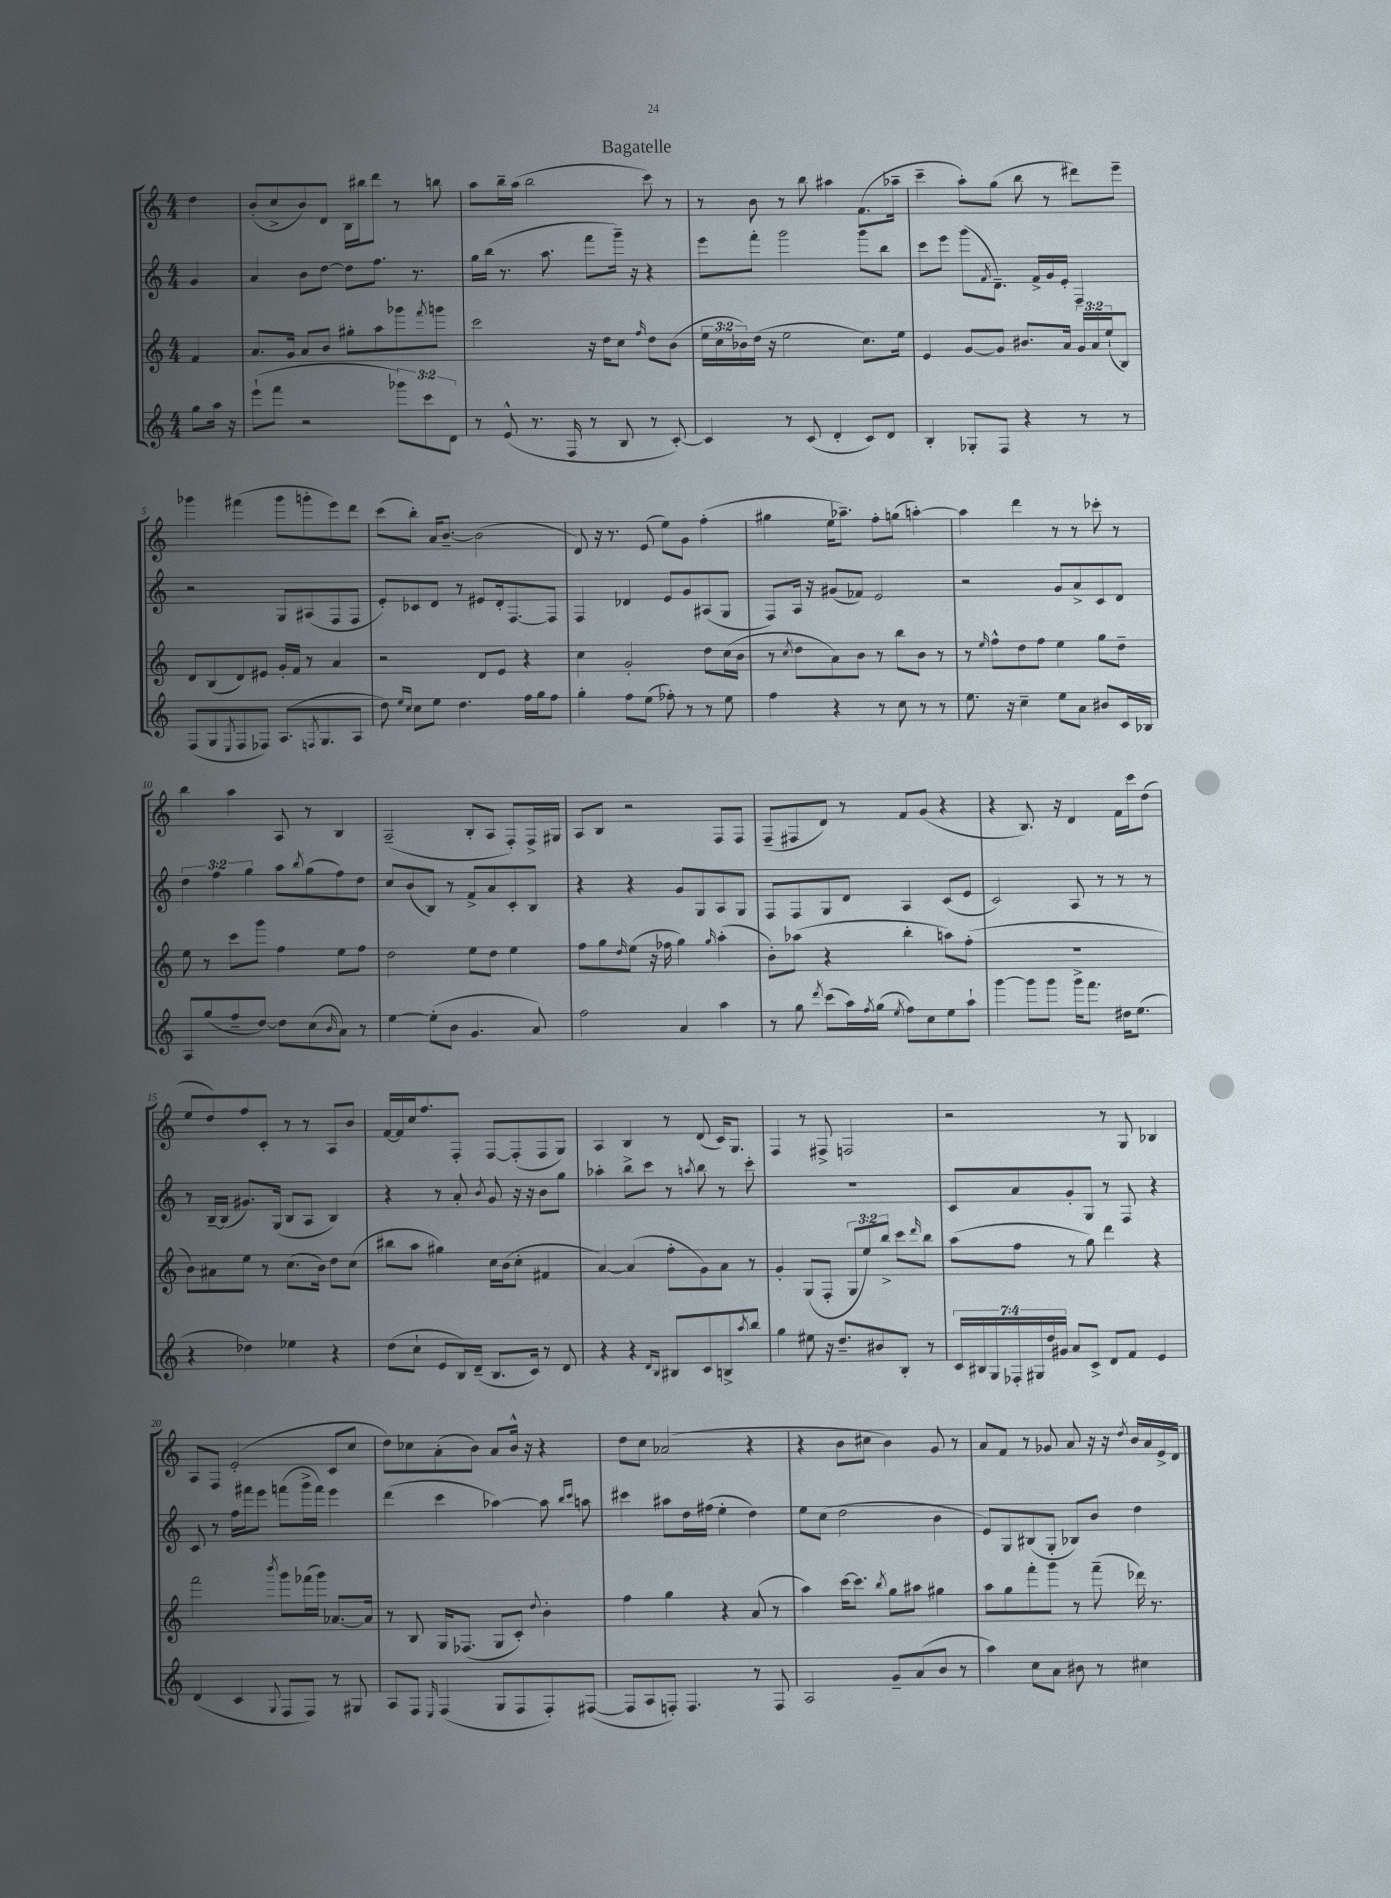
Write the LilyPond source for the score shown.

\header { title = "Bagatelle" }
<<
\new StaffGroup <<
\new Staff = "s0" {
    \clef treble \key c \major \numericTimeSignature \time 4/4 \partial 4
    d''4 |
    b'8-.( c''8-> b'8) d'8 b16 bis''16 d'''8 r8 b''8 |
    a''8 b''16-- a''16( b''2 c'''8) r8 |
    r8 b'8 r8 b''8 ais''4 f'8.( aes''16-- |
    c'''4-- a''8-.) g''8( b''8 r8 dis'''8) e'''8-- |
    ges'''4 fis'''4( ges'''8 g'''8-. e'''8) d'''8 |
    c'''8( b''8-.) a'16 b'8.~-- b'2( |
    d'8) r16 r8. e'8( e''8) g'8 f''4-.( |
    gis''4 e''16 aes''8.--) f''8-. g''8( a''4~-.) |
    a''4 d'''4 r8 r8 ces'''8-. r8 |
    b''4 a''4 a8 r8 b4 |
    a2--( b8-. a8 f8-.) f16-> gis16 |
    a8 b8 r2 f8 f8 |
    f8--( fis8 d'8) r8 f'8 g'8( r4 |
    r4 b8.) r16 d'4 f'16 c'''16 d''8( |
    e''8 d''8) f''8 c'8-. r8 r8 a8 b'8 |
    f'16~ f'16 c''16 f''8. f8-. f8~ f8-.( f8 g8) |
    a4 b4 r8 d'8( c'16) g8. |
    f4 r8 fis8-> f2 |
    r2 r8 g8 bes4 |
    a8 f8 e'2-.( c'8 c''8 |
    d''8) ces''8 a'8-.( b'8) a'8 b'16-^ r16 r4 |
    d''8 c''8 aes'2( r4 |
    r4 b'8 cis''8 b'4) g'8 r8 |
    a'8 f'8 r8 ges'8 a'8 r16 r16 \acciaccatura { d''8 } b'16 a'16 e'16-> d'16 \bar "|." |
}
\new Staff = "s1" {
    \clef treble \key c \major \numericTimeSignature \time 4/4 \override Staff.TupletNumber.text = #tuplet-number::calc-fraction-text \partial 4
    g'4 |
    a'4 b'8 d''8~ d''8 f''8. r8. |
    g''16 b''16( r8. a''8. f'''8 g'''16--) r16 r4 |
    e'''8 f'''8-. g'''2 g'''8 b''8 |
    c'''8 e'''8 g'''8( \acciaccatura { f'8 } d'8.--) f'16-> g'16 e'16-. f4 |
    r2 g8 ais8( f8 f8 |
    e'8-.) ces'8 d'8 r8 eis'8 d'16-. f8.~ f8 |
    f4 des'4 e'8 g'8 ais8( g8 |
    f8) a16 r16 gis'8( fes'8) e'2 |
    r2 g'8 a'8-> c'8 d'8 |
    \tuplet 3/2 { d''4 f''4 g''4 } a''8 \acciaccatura { b''8 } g''8( f''8) d''8 |
    c''8 b'8( b8) r8 f'8-> a'8 c'8-. b8 |
    r4 r4 g'8 g8 a8 g8 |
    f8 f8 g8 d'8 a4 c'8( e'8 |
    c'2) a8 r8 r8 r8 |
    r8 b16~-- b16( gis'8.) g16( b8 a8 b4) |
    r4 r8 a'8-. \acciaccatura { b'8 } g'8 r16 r16 b'8 g''8 |
    aes''4-. b''8-> c'''8 r8 \acciaccatura { a''8 } b''8 r8 c'''8-. |
    R1 |
    c'8 a'8 g'8-. g8 r8 f8 r4 |
    c'8 r8 f''16 fis'''16 e'''8 f'''8( g'''16-> f'''16) e'''4 |
    d'''4( c'''4 aes''4~) aes''8 \grace { b''16 c'''16 } a''8 |
    cis'''4 ais''8 d''16 fis''16( e''4-. d''4) |
    e''8 c''8( d''2 b'4 |
    e'8) g8 bis8( g8-. bes8) b'8 d''4 \bar "|." |
}
\new Staff = "s2" {
    \clef treble \key c \major \numericTimeSignature \time 4/4 \override Staff.TupletNumber.text = #tuplet-number::calc-fraction-text \partial 4
    f'4 |
    a'8. g'16 a'8 b'8 gis''8-. a''8 ges'''8 \acciaccatura { f'''8 } g'''8 |
    c'''2 r16 d''16 c''8 \grace { f''16 } d''8 b'8( |
    \tuplet 3/2 { e''16 c''16 bes'16) } d''16( r16 e''2 c''8.) e''16 |
    e'4 g'8~ g'8 bis'8. a'16 \tuplet 3/2 { g'16 a'16 e''16-!( } b8) |
    d'8 b8( d'8) eis'8 g'16-. f'16 r8 a'4 |
    r2 d'8 e'8 r4 |
    c''4 g'2-. d''8 c''16( b'16 |
    r8 \acciaccatura { c''8 } d''8 a'8) b'8 r8 b''8 b'8 r8 |
    r8 \grace { e''16 } f''8-^ d''8 f''8 e''4 g''8 d''8-- |
    e''8 r8 c'''8 g'''8 f''4 e''8 f''8 |
    d''2 e''8 d''8 e''4 |
    f''8 g''8 \grace { d''16 } e''8( r16 fes''16 g''4) \grace { g''16 } a''4-.( |
    b'8-.) aes''8( r4 b''4-. a''8) f''8-.( |
    R1 |
    b'8) ais'8 e''8 r8 c''8.( b'16) d''8 c''8( |
    bis''8 a''8 gis''4) c''16 b'16( c''8-. fis'4 |
    a'4~) a'4( f''8-. g'8) a'8 r8 |
    g'4-. g8( f8-. \tuplet 3/2 { g8 e''8) b''8-> } c'''8 \grace { d'''16 } b''8 |
    a''8( f''8 r8 g''8) d'''4 r4 |
    f'''2 \acciaccatura { b'''8 } g'''8 fes'''16( g'''16) aes'8.~ aes'16 |
    r8 b8 g16 fes8.( g8 c'8-.) \appoggiatura { d''8 } b'4-. |
    f''4 g''4 r4 a'8( r8 |
    a''4) c'''16~ c'''8. \acciaccatura { b''8 } g''8 ais''8 gis''4 |
    a''8 g''8 f'''8-. g'''8 r8 f'''8--( des'''16) r8. \bar "|." |
}
\new Staff = "s3" {
    \clef treble \key c \major \numericTimeSignature \time 4/4 \override Staff.TupletNumber.text = #tuplet-number::calc-fraction-text \partial 4
    g''8 a''16 r16 |
    e'''8-!( f'''8 r2 \tuplet 3/2 { ges'''8) c'''8 d'8 } |
    r8 e'8-^( r8. f16 r8 b8 r8 c'8~-.) |
    c'4 r8 c'8( d'4-. c'8) d'8 |
    b4-. ges8-. f8 r4 r8 r8 |
    f8( g8 \acciaccatura { e8 } f8 fes8) a8.( \acciaccatura { f8 } g8. a8 |
    d''8) \grace { e''16 c''16 } c''8 e''8 d''4. f''16 g''16 f''8 |
    g''4-. f''8 e''8( fes''8-.) r8 r8 e''8 |
    f''4 r4 r8 c''8 r8 r8 |
    e''8. r16 c''4-- e''8 a'8 bis'8 c'16 bes16 |
    a8 g''8( f''8-- d''8~) d''8 c''8( \grace { b'16 } a'8) r8 |
    e''4~ e''8-.( b'8 g'4. a'8) |
    f''2 a'4 a''4 |
    r8 g''8 \acciaccatura { d'''8 } c'''8( a''16) \acciaccatura { f''8 } g''16( \acciaccatura { e''8 } f''8) c''8 e''8 a''8-! |
    g'''4~ g'''8 g'''8 g'''16-> f'''8. dis''16 e''8.( |
    r4 des''4) ees''4 r4 |
    d''8( c''8-! e'8 b16) d'16--( b8. c'16) r8 d'8 |
    r4 r4 \grace { d'16 b16 } bis8 c'8 b8-> \acciaccatura { a''8 } b''8 |
    g''4 eis''8 r16 d''8.-- bis'8 b8-. r8 |
    \tuplet 7/4 { c'16 bis16 g16 fes16-. gis16 d''16 gis'16 } a'8 c'8-> d'8 f'8 e'4 |
    d'4( c'4 \appoggiatura { g8 } f8 f8) r8 gis8 |
    a8 f8 \grace { e16 } f4( g8 f8 f8-.) fis8~( |
    fis8 a8 f8-.) f4. r8 f8 |
    a2 g'8-- a'8( b'8 r8 |
    a''4) c''8 a'8 bis'8 r8 cis''4 \bar "|." |
}
>>
>>
